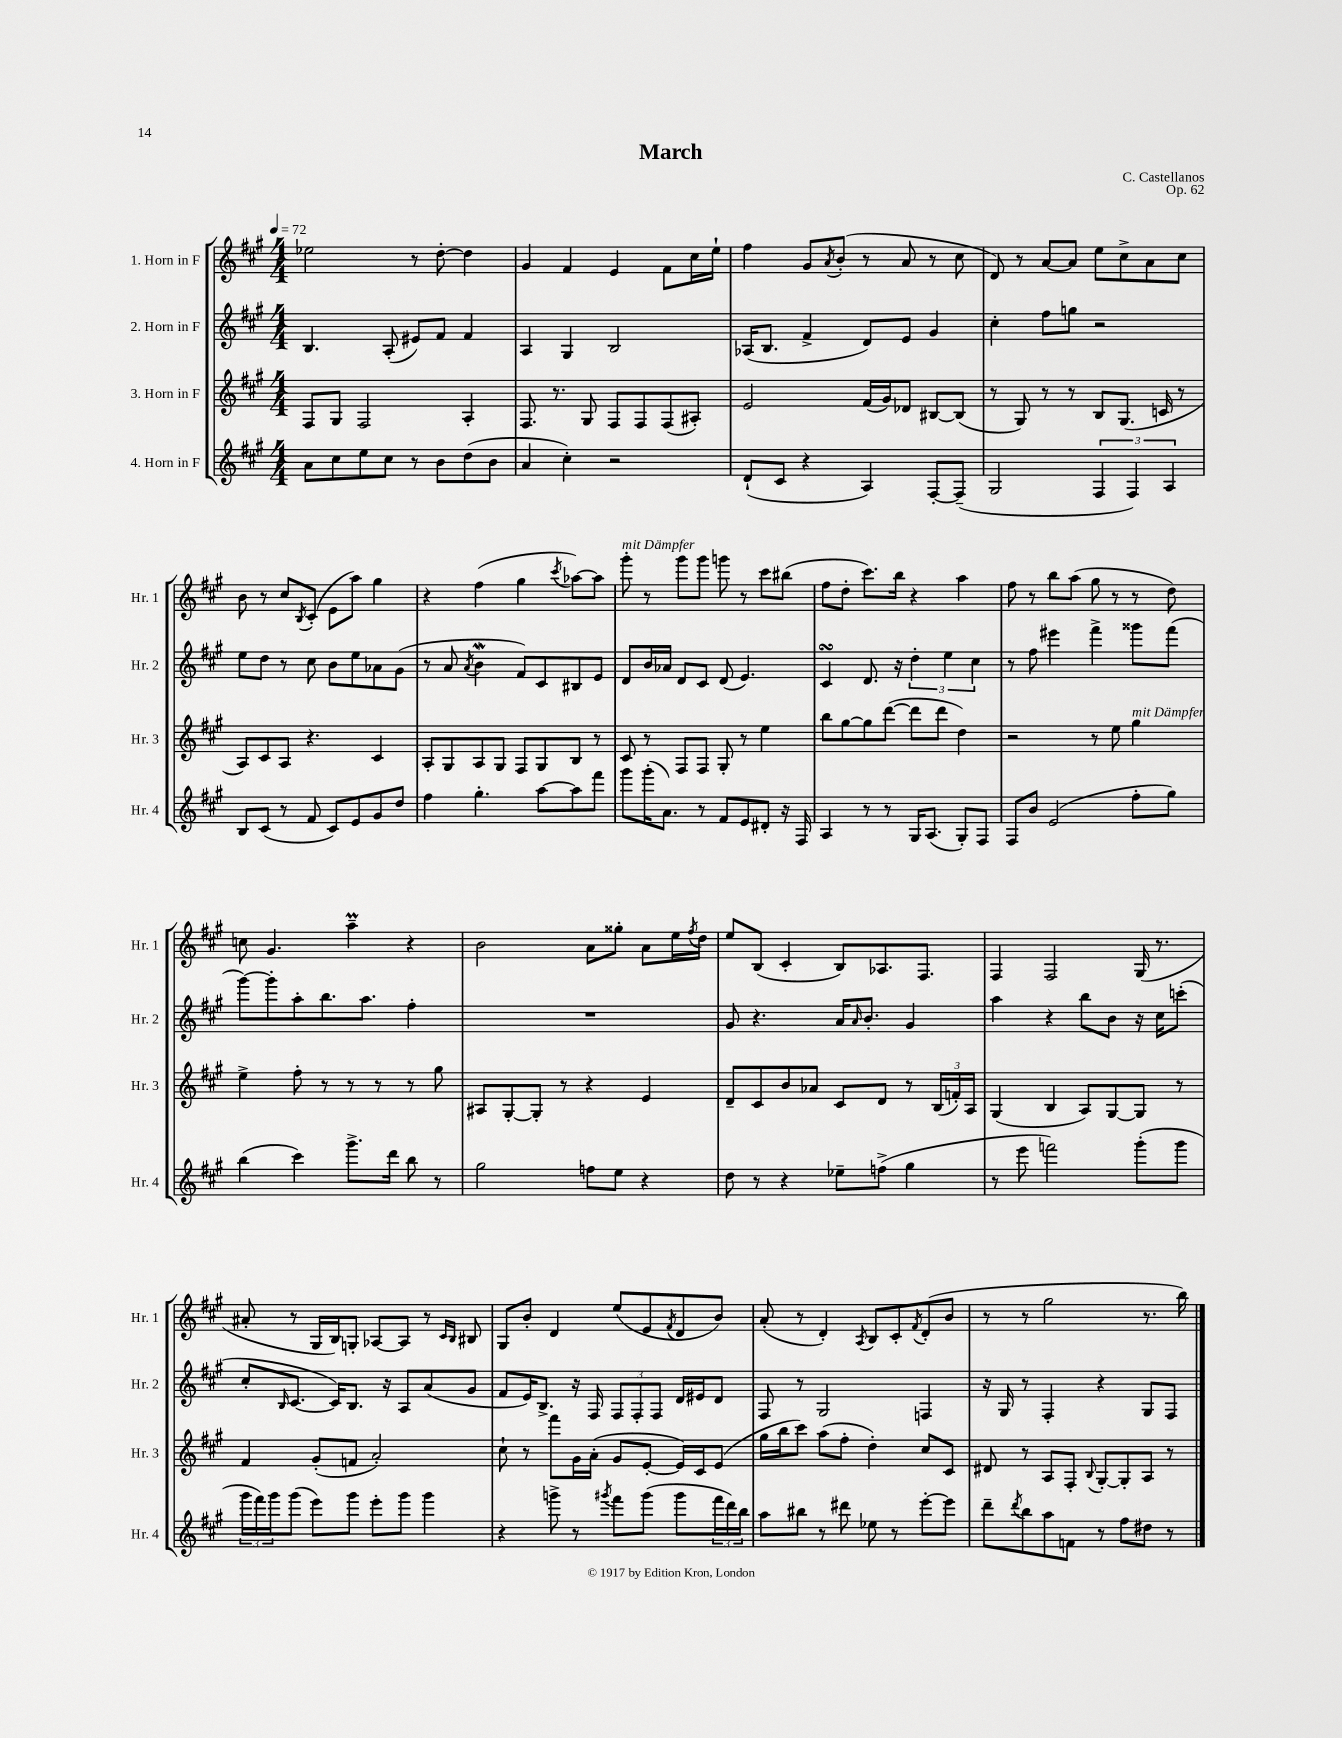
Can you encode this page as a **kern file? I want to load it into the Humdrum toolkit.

**kern	**kern	**kern	**kern
*staff4	*staff3	*staff2	*staff1
*clefG2	*clefG2	*clefG2	*clefG2
*k[f#c#g#]	*k[f#c#g#]	*k[f#c#g#]	*k[f#c#g#]
*M4/4	*M4/4	*M4/4	*M4/4
*MM72	*MM72	*MM72	*MM72
8a	8F#	4.B	2ee-
8cc#	8G#	.	.
8ee	2F#	.	.
8cc#	.	(8A'	.
8r	.	8e#)	8r
8b	.	8f#	[8dd'
(8dd	4A'	4f#	4dd]
8b	.	.	.
=	=	=	=
4a	8.F#	4A	4g#
.	8.r	.	.
4cc#')	.	4G#	4f#
.	8G#	.	.
2r	8F#	2B	4e
.	8F#	.	.
.	(8F#	.	8f#
.	8A#')	.	16cc#
.	.	.	16ee`
=	=	=	=
(8d`	2e	(16A-	4ff#
.	.	8.B	.
8c#	.	.	.
4r	.	4f#^	8g#
.	.	.	8qa
.	.	.	(8b'
4A)	(16f#	8d)	8r
.	16g#)	.	.
.	8d-	8e	8a
[8F#'	[8B#	4g#	8r
(8F#~]	(8B#]	.	8cc#
=	=	=	=
2G#	8r	4cc#'	8d)
.	8G#)	.	8r
.	8r	8ff#	[8a
.	8r	8gg	8a]
6F#	8B	2r	8ee
.	(8.G#	.	8cc#^
6F#)	.	.	.
.	.	.	8a
.	16c	.	.
6A	.	.	.
.	8r	.	8cc#
=	=	=	=
8B	8A)	8ee	8b
(8c#	8c#	8dd	8r
8r	8A	8r	8cc#
.	.	.	8qB
8f#	4.r	8cc#	(8c#'
8c#)	.	8b	8e
8e	.	8ee	8aa)
8g#	4c#	8a-	4gg#
8dd	.	(8g#	.
=	=	=	=
4ff#	8A'	8r	4r
.	8G#	8a	.
.	.	8qa	.
4.gg#'	8A	4b	(4ff#
.	8G#	.	.
.	8F#	8f#)	4gg#
[8aa	8G#	8c#	.
.	.	.	8qccc#
8aa]	8B	8B#	[8aa-)
8fff#	8r	8e	8aa-]
=	=	=	=
8ggg#	8c#	8d	8ggg#'
(16ggg#'	8r	16b	8r
8.a)	.	16a-	.
.	8F#	8d	8ggg#
8r	8F#	8c#	8ggg#
8f#	8G#'	(8d	8ggg
8e	8r	4.e)	8r
8d#'	4ee	.	8ccc#
16r	.	.	(8bb#
16F#	.	.	.
=	=	=	=
4A	8bb	4c#	8ff#
.	[8gg#	.	8dd'
8r	8gg#]	8.d	8.ccc#)
8r	([8ddd	.	.
.	.	16r	16bb
16G#	8ddd]	6dd'	4r
(8.A	.	.	.
.	8ddd	.	.
.	.	6ee	.
8G#')	4dd)	.	4aa
.	.	6cc#	.
8F#	.	.	.
=	=	=	=
8F#	2r	8r	8ff#
8b	.	8ff#	8r
(2e	.	4eee#	8bb
.	.	.	(8aa
.	8r	4fff#^	8gg#
.	8ee	.	8r
8ff#'	4gg#	8ggg##	8r
8gg#)	.	(8fff#	8dd)
=	=	=	=
(4bb	4ee^	[8ggg#)	8cc
.	.	8ggg#']	4.g#
4ccc#)	8ff#'	8aa'	.
.	8r	8.bb	.
8.ggg#^	8r	.	4aa~
.	.	8.aa	.
.	8r	.	.
16ddd	.	.	.
8bb	8r	4ff#'	4r
8r	8gg#	.	.
=	=	=	=
2gg#	8A#	1r	2b
.	[8G#'	.	.
.	8G#']	.	.
.	8r	.	.
8ff	4r	.	8a
8ee	.	.	8gg##'
4r	4e	.	8a
.	.	.	16ee
.	.	.	8qff#
.	.	.	16dd
=	=	=	=
8dd	8d~	8g#	8ee
8r	8c#	4.r	(8B
4r	8b	.	4c#'
.	8a-	.	.
8ee-~	8c#	16a	8B)
.	.	16qqa	.
.	.	8.b'	.
(8ff^	8d	.	8.A-
4gg#	8r	4g#	.
.	.	.	8.F#
.	(24B	.	.
.	24f')	.	.
.	24A	.	.
=	=	=	=
8r	(4G#	4aa	4F#
8eee	.	.	.
2fff)	4B	4r	2F#
.	8A)	8bb	.
.	[8G#	8b	.
(8ggg#'	8G#]	16r	(16G#
.	.	16cc#	8.r
8ggg#	8r	(8ccc'	.
=	=	=	=
24ggg#	4f#	8cc#'	8a#'
24fff#)	.	.	.
24ggg#	.	.	.
.	.	16qqB	.
(8ggg#	.	[8.c#	8r
8eee)	(8g#'	.	16G#
.	.	16c#])	16B)
8ggg#	8f	8.B	8G'
8eee'	2a')	.	[8A-
.	.	16r	.
8ggg#	.	8A	8A-]
4ggg#	.	(8a	8r
.	.	.	16qqc#
.	.	.	16qqB
.	.	8g#	8B#
=	=	=	=
4r	8cc#`	8f#	8G#
.	8r	16e)	8b'
.	.	8.B^	.
8ggg^	8fff#	.	4d
8r	16g#	16r	.
.	(16a'	16F#	.
8qggg#	.	.	.
8fff#	8g#	12F#	(8ee
.	.	12F#'	.
(8ggg#	[8e'	.	8e
.	.	12F#	.
.	.	.	8qf#
8ggg#	16e])	16d	8d
.	16c#	16e#	.
24fff#	(8e	8d	8b)
24ddd)	.	.	.
24bb	.	.	.
=	=	=	=
8aa	16gg#	8F#	(8a'
.	16bb	.	.
8bb#	8ccc#)	8r	8r
8r	(8aa	2G#	4d')
8ddd#	8ff#'	.	.
.	.	.	8qA
8ee-	4dd')	.	8B
8r	.	.	8c#'
.	.	.	8qf#
[8eee'	8cc#	4F	(8d'
8eee]	8c#	.	8b
=	=	=	=
8ddd~	8d#	16r	8r
.	.	16G#	.
8qddd	.	.	.
8bb	8r	8r	8r
8aa	8A	4F#'	2gg#
8f	8F#'	.	.
.	8qqB	.	.
8r	[8G#'	4r	.
8ff#	8G#']	.	.
8dd#	8A	8G#	8.r
8r	8r	8F#	.
.	.	.	16bb)
==	==	==	==
*-	*-	*-	*-
